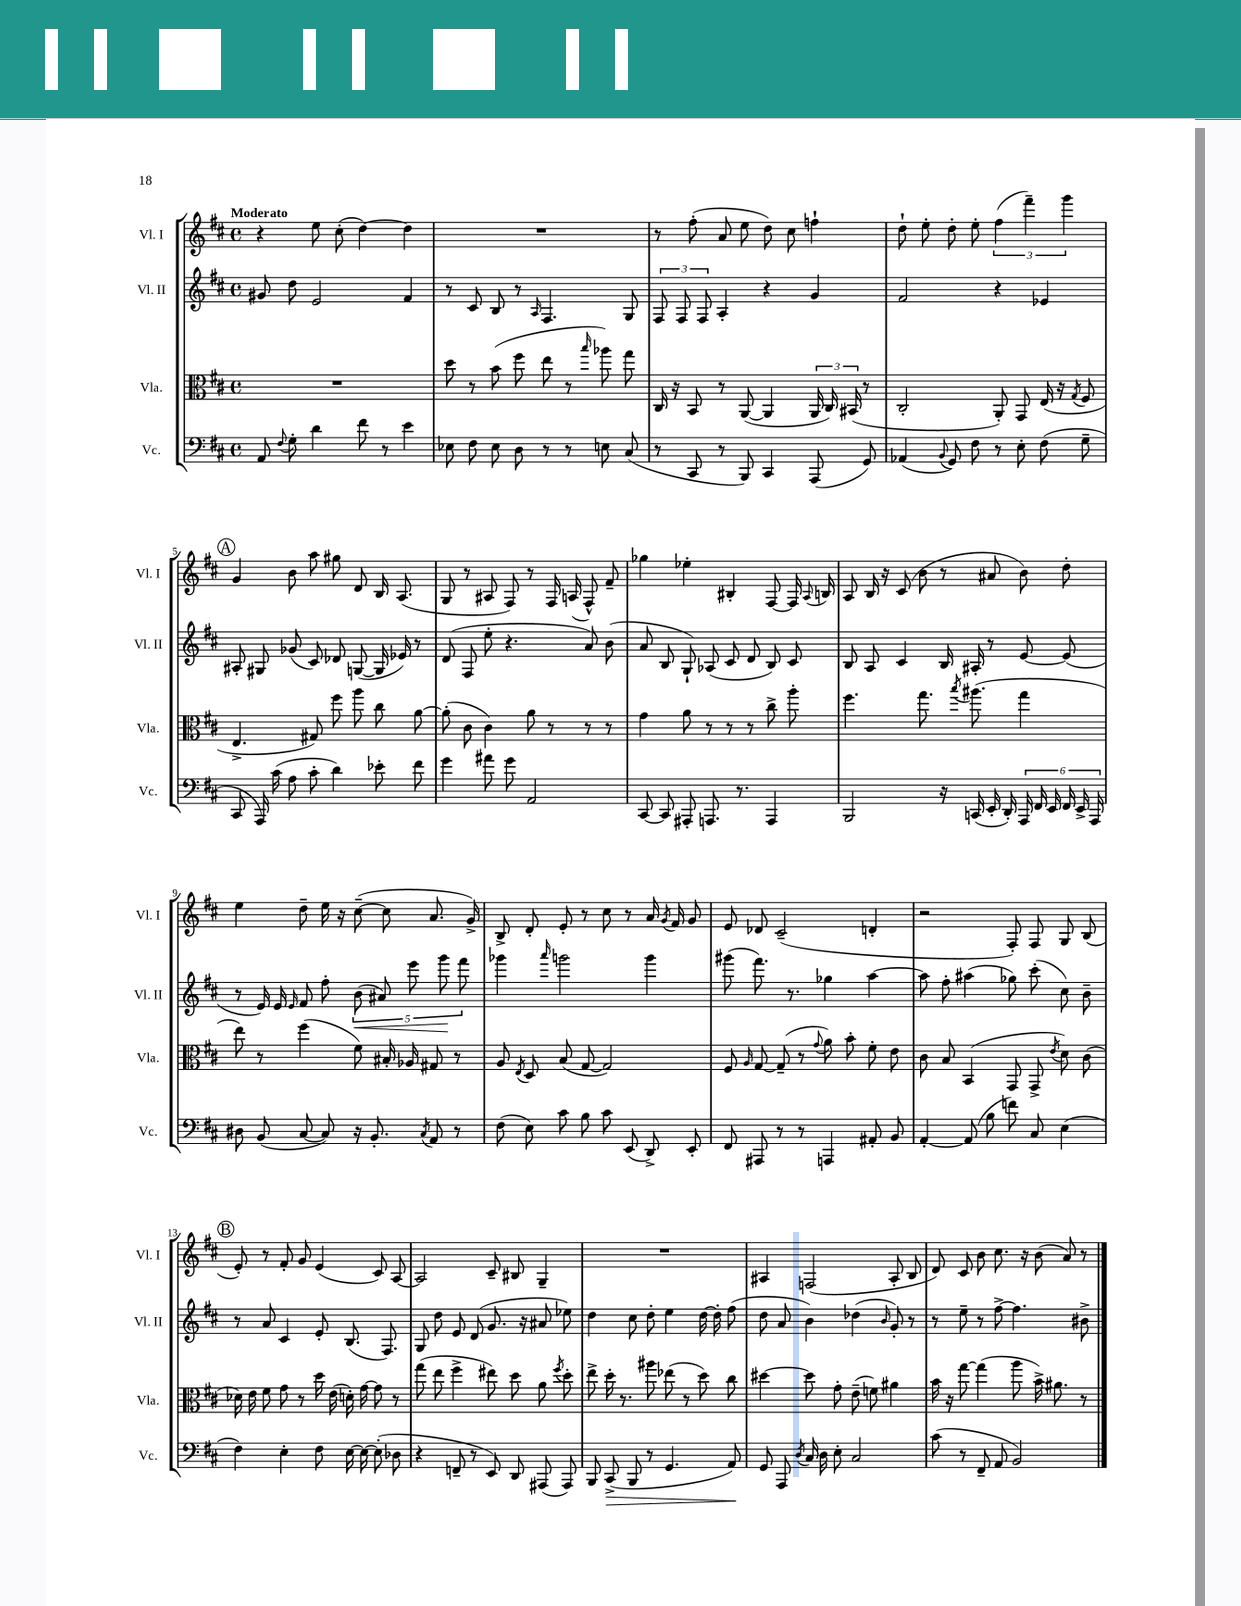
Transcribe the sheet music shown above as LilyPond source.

<<
\new StaffGroup <<
\new Staff = "s0" \with { instrumentName = "Vl. I" shortInstrumentName = "Vl. I" } {
    \clef treble \key d \major \defaultTimeSignature \time 4/4 \tempo "Moderato"
    \autoBeamOff r4 e''8 cis''8-.( d''4~) d''4 |
    R1 |
    r8 fis''8-.( a'8 e''8 d''8) cis''8 f''4-! |
    d''8-! e''8-. d''8-. e''8-. \tuplet 3/2 { fis''4( fis'''4--) g'''4 } |
    \mark \markup { \circle "A" } g'4 b'8 a''8 gis''8 d'8 b16 a8.( |
    g8 r8 ais8 fis8) r8 fis16 a16( fis8-^) fis'8-- |
    ges''4 ees''4-. bis4-. fis8~ fis16 \appoggiatura { a8 } b16 |
    a8 b16 r16 cis'8( b'8 r8 ais'8 b'8) d''8-. |
    e''4 d''8-- e''16 r16 cis''8~--( cis''8 a'8. g'16->) |
    b8-> d'8-. e'8-. r8 cis''8 r8 a'16 \acciaccatura { g'8 } fis'16 g'8 |
    e'8 des'8 cis'2--( d'4-. |
    r2 fis8-.) fis8 g8 b8( |
    \mark \markup { \circle "B" } e'8-.) r8 fis'8-. g'8 e'4( cis'8) a8~ |
    a2 cis'8-- bis8 g4-- |
    R1 |
    ais4 f2( ais8-. b8 |
    d'8) cis'8 b'8 cis''8. r16 b'8( a'8) r8 \bar "|." |
}
\new Staff = "s1" \with { instrumentName = "Vl. II" shortInstrumentName = "Vl. II" } {
    \clef treble \key d \major \defaultTimeSignature \time 4/4
    \autoBeamOff gis'8 d''8 e'2 fis'4 |
    r8 cis'8 b8 r8 \grace { a16 } fis4. g8 |
    \tuplet 3/2 { fis8 fis8 fis8 } a4-. r4 g'4 |
    fis'2 r4 ees'4 |
    \mark \markup { \circle "A" } ais8-. gis8 ges'8( cis'8) des'8 g8~( g16 ees'16) r8 |
    d'8( fis8 e''8-. r4. a'8) b'8( |
    a'8 b8 g8-!) aes8( cis'8 d'8 b8) cis'8 |
    b8 a8 cis'4 b16 ais16-. r8 e'8~ e'8( |
    r8 e'16) e'16 \grace { e'16 } fis'8 fis''8-. \tuplet 5/4 { b'8\<( ais'8) e'''8 g'''8\! fis'''8 } |
    ges'''4 \grace { a'''16 } g'''2 g'''4 |
    gis'''8( fis'''8.) r8. ges''4 a''4~ |
    a''8 fis''8-. ais''4( ges''8) cis'''8-.( cis''8) b'8-- |
    \mark \markup { \circle "B" } r8 a'8 cis'4 e'8-. b8.( fis8.) |
    g8 d''8 e'8 d'8( g'8. r16 ais'8 ees''8) |
    d''4 cis''8 d''8-. e''4 d''16~ d''16-. fis''8( |
    d''8 a'8 b'4) des''4( \grace { b'16 } g'8-.) r8 |
    r8 e''8-- r8 fis''8~-> fis''4. bis'8-> \bar "|." |
}
\new Staff = "s2" \with { instrumentName = "Vla." shortInstrumentName = "Vla." } {
    \clef alto \key d \major \defaultTimeSignature \time 4/4
    \autoBeamOff R1 |
    d''8 r8 b'8( fis''8 e''8 r8 \grace { b''16 } aes''8) g''8 |
    cis16 r16 b,8 r8 a,8~( a,4 \tuplet 3/2 { a,16 cis16) bis,16( } r8 |
    cis2-. a,8-.) g,8 e16( r16 \acciaccatura { g8 } fis8 |
    \mark \markup { \circle "A" } e4.-> gis8) fis''8 a''8 cis''8 a'8~ |
    a'8-.( cis'8 cis'4) a'8 r8 r8 r8 |
    g'4 a'8 r8 r8 r8 cis''8-> a''8-. |
    fis''4. g''8. \acciaccatura { b''8 } ais''8.( g''4 |
    e''8) r8 fis''4( fis'8) bis16-. aes16 gis8 r8 |
    a8 \acciaccatura { e8 } d8 b8( g8~ g2) |
    fis8 \grace { a16 } g8~ g8--( r8 \appoggiatura { g'8 } a'8) b'8-. fis'8-. e'8 |
    cis'8 b8 b,4( g,8 g,8-> \acciaccatura { e'8 } d'8) cis'8( |
    \mark \markup { \circle "B" } des'16) e'16 fis'8 g'8 r8 d''16 e'16( d'16-.) g'16~ g'8 r8 |
    g''8( e''8 fis''4-> eis''8) d''8 a'8 \acciaccatura { fis''8 } d''8-. |
    e''8-> d''16-. r8. ais''8 ees''8( r8 d''8) cis''8 |
    dis''4~ dis''8 g'8-. e'8--( f'8) ais'4 |
    b'16 r16 g''8~ g''4( a''8 b'16->) ais'8. r8 \bar "|." |
}
\new Staff = "s3" \with { instrumentName = "Vc." shortInstrumentName = "Vc." } {
    \clef bass \key d \major \defaultTimeSignature \time 4/4
    \autoBeamOff a,8 \appoggiatura { fis8 } g8-. d'4 fis'8 r8 e'4 |
    ees8 fis8 ees8 d8 r8 r8 e8 cis8( |
    r8 cis,8 r8 b,,8) cis,4 a,,8( g,8) |
    aes,4( \appoggiatura { b,8 } g,8) fis8 r8 e8-. fis8( g8-- |
    \mark \markup { \circle "A" } cis,8 a,,16) cis'16( a8 cis'8-. d'4) ees'8-. fis'8 |
    g'4 ais'8 g'8 a,2 |
    cis,8~ cis,8 ais,,8-. a,,8. r8. a,,4 |
    b,,2 r16 c,16( e,16-. d,16-.) \tuplet 6/4 { a,,16 fis,16 e,16 fis,16 e,16-> a,,16 } |
    dis8 b,8( cis8~ cis8) r16 b,8.-. \acciaccatura { cis8 } a,8 r8 |
    fis8( e8) cis'8 b8 cis'8 e,8( d,8->) e,8-. |
    fis,8 ais,,8 r8 r8 a,,4 ais,8-. b,8 |
    a,4~-. a,8( b8 f'8) cis8 e4( |
    \mark \markup { \circle "B" } fis4) e4-. fis8 e16~ e16~ e8-.( des8 |
    r4 f,8-- r8 e,8) d,8 ais,,8( ais,,8) |
    b,,8 cis,8->\>( b,,8 r8 g,4. a,8\!) |
    g,8 a,,8 \acciaccatura { d8 } cis16 d16 e8-. cis2 |
    cis'8( r8 fis,8-- a,8 b,2) \bar "|." |
}
>>
>>
